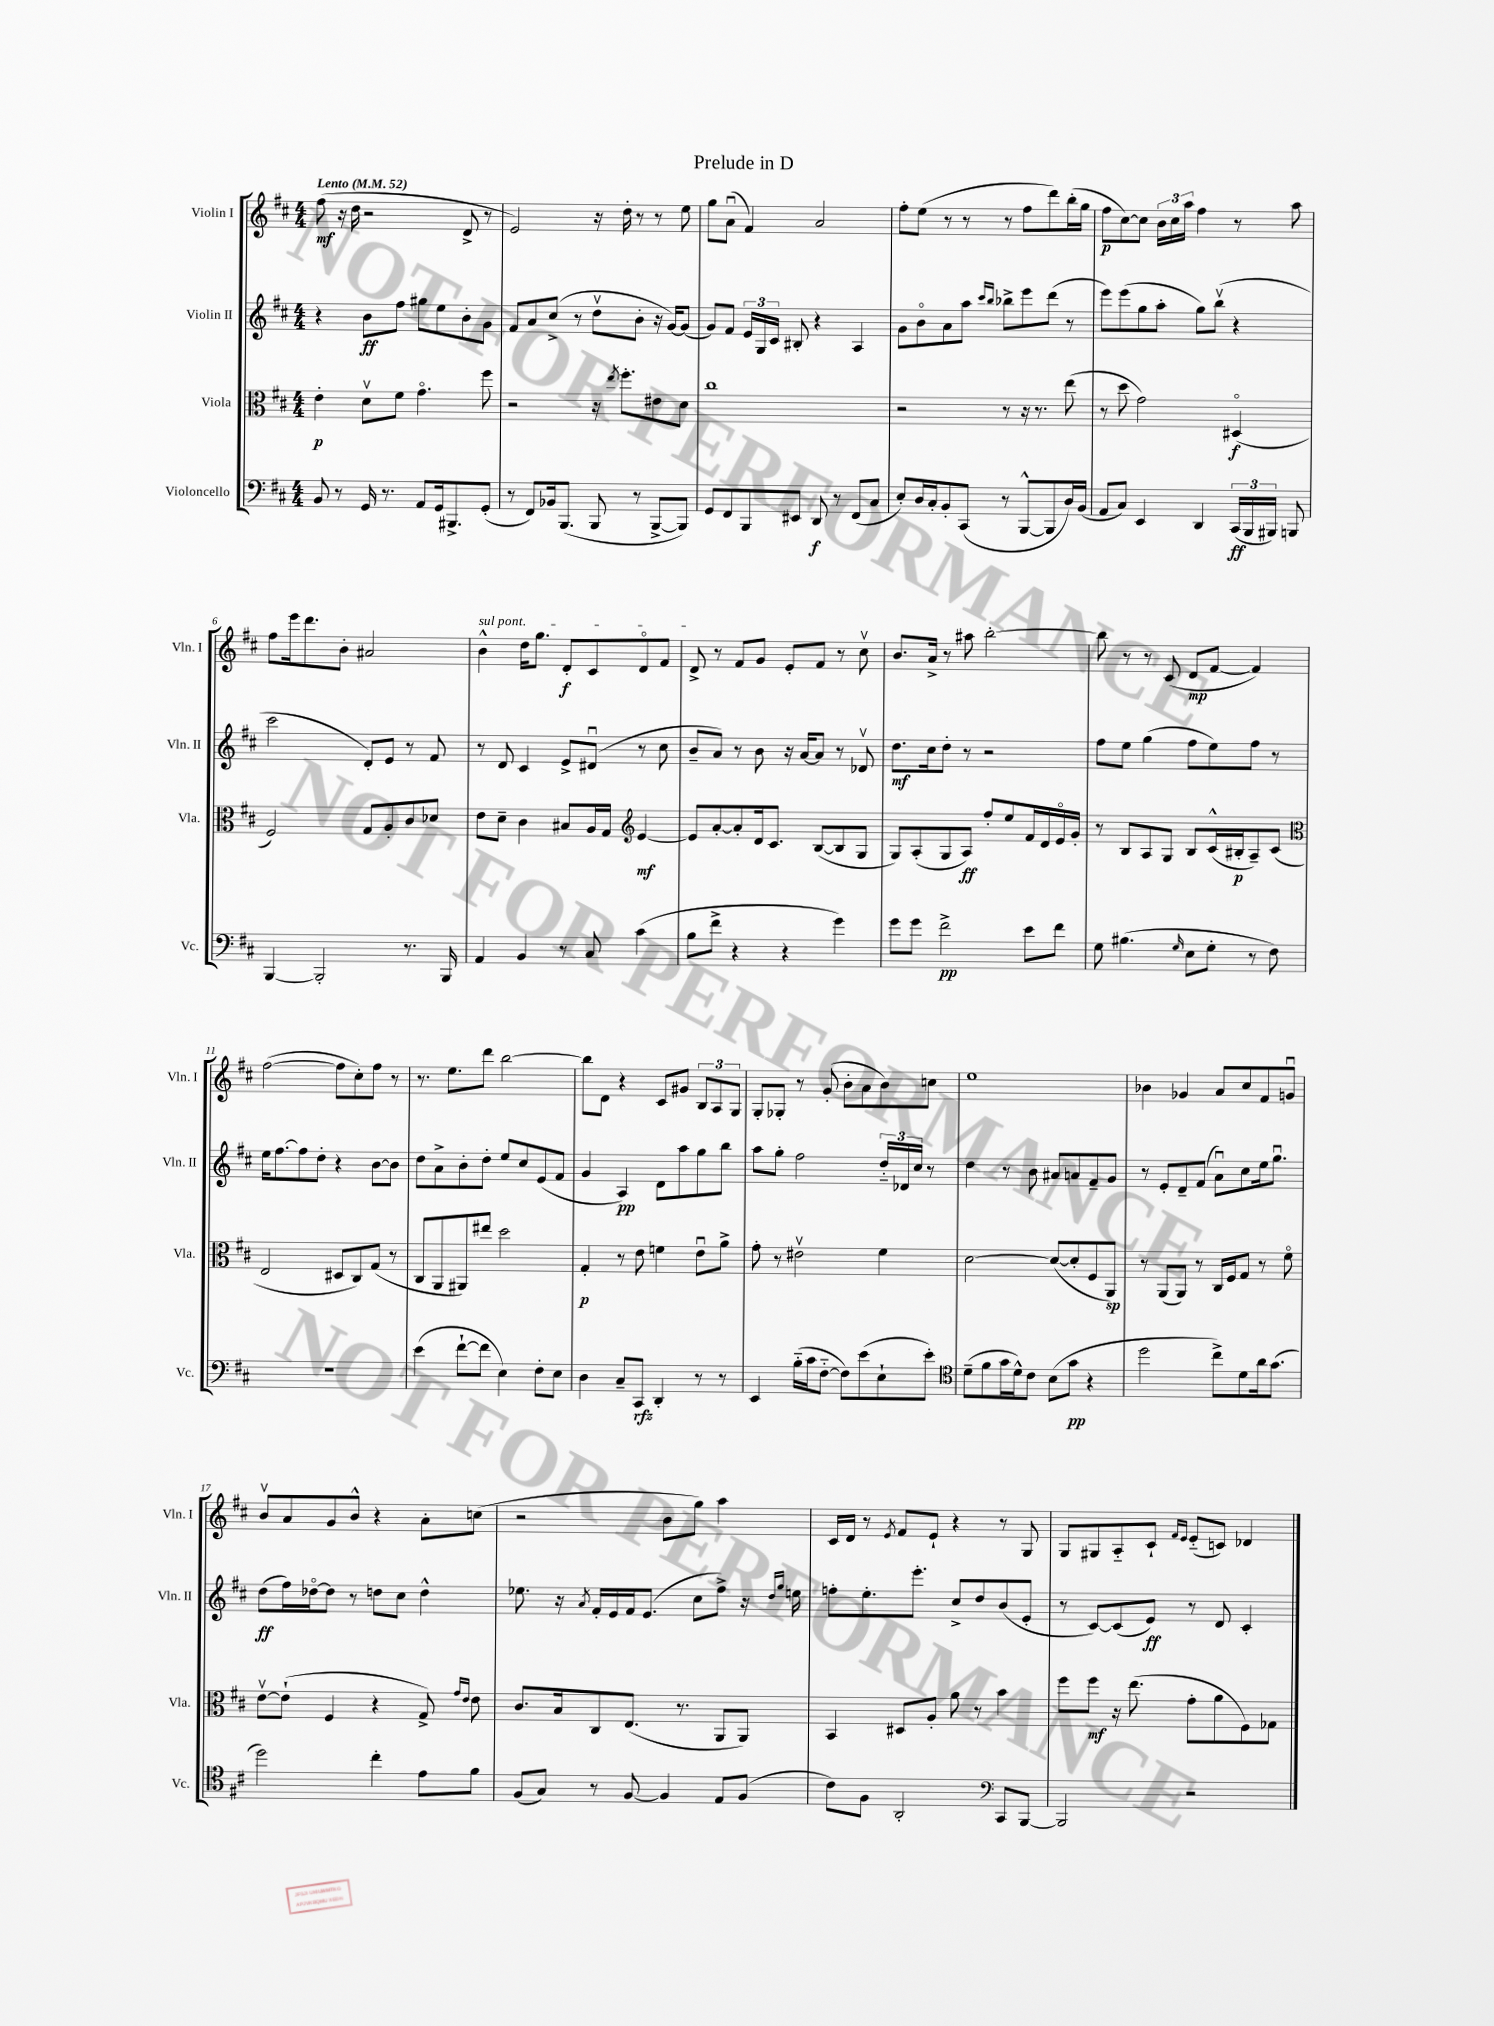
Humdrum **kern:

**kern	**dynam	**kern	**dynam	**kern	**dynam	**kern	**dynam
*part4	*part4	*part3	*part3	*part2	*part2	*part1	*part1
*staff4	*staff4	*staff3	*staff3	*staff2	*staff2	*staff1	*staff1
*I"Violoncello	*	*I"Viola	*	*I"Violin II	*	*I"Violin I	*
*I'Vc.	*	*I'Vla.	*	*I'Vln. II	*	*I'Vln. I	*
*clefF4	*	*clefC3	*	*clefG2	*	*clefG2	*
*k[f#c#]	*	*k[f#c#]	*	*k[f#c#]	*	*k[f#c#]	*
*M4/4	*	*M4/4	*	*M4/4	*	*M4/4	*
*MM52	*	*MM52	*	*MM52	*	*MM52	*
=1	=1	=1	=1	=1	=1	=1	=1
!	!	!	!	!	!	!LO:TX:a:B:t=Lento	!
8BB/	.	4e'\	p	4r	.	(8ff#\	mf
8r	.	.	.	.	.	16r	.
.	.	.	.	.	.	16dd\	.
16GG/	.	8dv\L	.	8b\L	ff	2r	.
8.r	.	.	.	.	.	.	.
.	.	8f#\J	.	8ff#\J	.	.	.
8AA/L	.	4.g\	.	8gg#X\L	.	.	.
16GG/k	.	.	.	8ee\	.	.	.
8.BBB#X^/	.	.	.	.	.	.	.
.	.	.	.	8b'\	.	8d^/	.
(8GG'/J	.	8ff#\	.	8g\J	.	8r	.
=2	=2	=2	=2	=2	=2	=2	=2
8r	.	2r	.	8f#/L	.	2e/)	.
8FF#/L)	.	.	.	8a/	.	.	.
16BB-X/k	.	.	.	(8cc#^/J	.	.	.
(8.BBB/J	.	.	.	.	.	.	.
.	.	.	.	8r	.	.	.
8BBB/	.	16r	.	8ddv\L	.	16r	.
.	.	8qee/	.	.	.	.	.
.	.	8.ff#'\L	.	.	.	16dd'\	.
8r	.	.	.	8b'\J	.	8r	.
[8BBB^/L	.	8e#X\	.	16r	.	8r	.
.	.	.	.	[16g/KL)	.	.	.
8BBB/J])	.	8d\J	.	(8g/J]	.	8ee\	.
=3	=3	=3	=3	=3	=3	=3	=3
8GG/L	.	1cc#	.	8g/L)	.	8gg\L	.
8FF#/	.	.	.	8f#/J	.	(8au\J	.
8BBB/	.	.	.	24e/LL	.	4f#/)	.
.	.	.	.	24G/	.	.	.
.	.	.	.	24c#/JJ	.	.	.
8EE#X/J	.	.	.	8B#X'/	.	.	.
8DD/	f	.	.	4r	.	2a/	.
8r	.	.	.	.	.	.	.
(8FF#/L	.	.	.	4A/	.	.	.
8C#/J	.	.	.	.	.	.	.
=4	=4	=4	=4	=4	=4	=4	=4
8E'/L)	.	2r	.	8g\L	.	8ff#'\L	.
16D/L	.	.	.	8b\	.	(8ee\J	.
16C#'/J	.	.	.	.	.	.	.
8BB'/	.	.	.	8a\	.	8r	.
(8CC#/J	.	.	.	8aa\J	.	8r	.
.	.	.	.	16qqccc#/LL	.	.	.
.	.	.	.	16qqbb/JJ	.	.	.
8r	.	8r	.	8bb-X^\L	.	8r	.
[8BBB^^/L	.	16r	.	8eee\	.	8ff#\L	.
.	.	8.r	.	.	.	.	.
8BBB/]	.	.	.	(8ddd\J	.	8ddd\)	.
16D/L)	.	(8ee\	.	8r	.	(16bb'\L	.
(16BB/JJ	.	.	.	.	.	16gg\JJ	.
=5	=5	=5	=5	=5	=5	=5	=5
8AA/L	.	8r	.	8eee\L)	.	8ff#\L	p
8C#/J)	.	8dd\	.	(8eee\	.	[8cc#\)	.
4EE/	.	2g\)	.	8gg\	.	8cc#\J]	.
.	.	.	.	8aa'\J	.	24b\LL	.
.	.	.	.	.	.	24cc#\	.
.	.	.	.	.	.	24aa\JJ	.
4DD/	.	.	.	8gg\L)	.	4ff#\	.
.	.	.	.	(8bbv\J	.	.	.
(24CC#/LL	ff	(4D#X/	f	4r	.	8r	.
24BBB/	.	.	.	.	.	.	.
24BBB#X/JJ)	.	.	.	.	.	.	.
8BBBn/	.	.	.	.	.	8aa\	.
!!LO:LB:g=z
=6	=6	=6	=6	=6	=6	=6	=6
[4BBB/	.	2F#/)	.	2ccc#\	.	8ff#\L	.
.	.	.	.	.	.	16eee\k	.
.	.	.	.	.	.	8.ddd\	.
2BBB'/]	.	.	.	.	.	.	.
.	.	.	.	.	.	8b'\J	.
.	.	8G/L	.	8d'/L)	.	2a#X/	.
.	.	8A'/	.	8e/J	.	.	.
8.r	.	8c#/	.	8r	.	.	.
.	.	8d-X/J	.	8f#/	.	.	.
16BBB/	.	.	.	.	.	.	.
=7	=7	=7	=7	=7	=7	=7	=7
!	!	!	!	!	!	!LO:TX:a:i:t=sul pont.	!
4AA/	.	8e\L	.	8r	.	4b^^\	.
.	.	8d~\J	.	8d/	.	.	.
4BB/	.	4c#\	.	4c#/	.	16dd\KL	.
.	.	.	.	.	.	8.gg\J	.
8r	.	8B#X/L	.	8e^/L	.	8d'/L	f
8C#/	.	16A/L	.	(8d#Xu/J	.	8c#/	.
.	.	16G/JJ	.	.	.	.	.
*	*	*clefG2	*	*	*	*	*
(4c#\	.	[4e/	mf	8r	.	8d/	.
.	.	.	.	8cc#\	.	8f#/J	.
=8	=8	=8	=8	=8	=8	=8	=8
8B\L	.	8e/L]	.	8b~/L	.	8d^/	.
8f#^\J	.	[8a'/	.	8a/J)	.	8r	.
4r	.	8a'/]	.	8r	.	8f#/L	.
.	.	16d/k	.	8b\	.	8g/J	.
.	.	8.c#/J	.	.	.	.	.
4r	.	.	.	16r	.	8e'/L	.
.	.	.	.	[16a/KL	.	.	.
.	.	([8B/L	.	8a/J]	.	8f#/J	.
4g\)	.	8B/]	.	8r	.	8r	.
.	.	8G/J	.	8d-Xv/	.	8cc#v\	.
=9	=9	=9	=9	=9	=9	=9	=9
8g\L	.	8G/L)	.	8.dd\L	mf	8.b/L	.
8g\J	.	(8A'/	.	.	.	.	.
.	.	.	.	16cc#\k	.	16a^/Jk	.
2f#^\	pp	8G/	.	8dd'\J	.	8r	.
.	.	8A/J)	ff	8r	.	8aa#X\	.
.	.	8ff#'/L	.	2r	.	[2bb'\	.
.	.	8ee/	.	.	.	.	.
8e\L	.	16f#/L	.	.	.	.	.
.	.	16d/	.	.	.	.	.
8f#\J	.	16e/	.	.	.	.	.
.	.	16g'/JJ	.	.	.	.	.
=10	=10	=10	=10	=10	=10	=10	=10
8G\	.	8r	.	8ff#\L	.	8bb\]	.
(4.B#X\	.	8B/L	.	8ee\J	.	8r	.
.	.	8A/	.	(4gg\	.	8r	.
.	.	8G/J	.	.	.	(8c#/	.
16qqG/	.	.	.	.	.	.	.
8E\L	.	8B/L	.	8ff#\L	.	8d/L	mp
8G'\J	.	(16c#^^/L	.	8ee\)	.	[8f#/J	.
.	.	16B#X'/J	p	.	.	.	.
8r	.	8A~/)	.	8ff#\J	.	4f#/])	.
8F#\)	.	(8c#/J	.	8r	.	.	.
!!LO:LB:g=z
=11	=11	=11	=11	=11	=11	=11	=11
*	*	*clefC3	*	*	*	*	*
1r	.	2E/	.	16ee\KL	.	([2ff#\	.
.	.	.	.	[8.ff#\	.	.	.
.	.	.	.	8ff#\]	.	.	.
.	.	.	.	8dd'\J	.	.	.
.	.	8D#X/L	.	4r	.	8ff#\L]	.
.	.	8C#/)	.	.	.	8cc#'\)	.
.	.	(8G/J	.	[8b\L	.	8ff#\J	.
.	.	8r	.	8b\J]	.	8r	.
=12	=12	=12	=12	=12	=12	=12	=12
(4e\	.	8C#/L	.	8dd\L	.	8.r	.
.	.	8AA/	.	8a^\	.	.	.
.	.	.	.	.	.	8.ee\L	.
[8f#`\L	.	8AA#X/)	.	8b'\	.	.	.
8f#\J]	.	8ee#X/J	.	8dd'\J	.	8ddd\J	.
4E\)	.	2dd\	.	8ee/L	.	[2bb\	.
.	.	.	.	8cc#/	.	.	.
8F#'\L	.	.	.	(8e/	.	.	.
8E\J	.	.	.	8f#/J	.	.	.
=13	=13	=13	=13	=13	=13	=13	=13
4D\	.	4G'/	p	4g/	.	8bb\L]	.
.	.	.	.	.	.	8d\J	.
8C#~/L	.	8r	.	4A/)	pp	4r	.
8CC#/J	rfz	8e\	.	.	.	.	.
4DD'/	.	4fn\	.	8d\L	.	8c#/L	.
.	.	.	.	8aa\	.	8g#X/J	.
8r	.	8eu\L	.	8gg\	.	12B/L	.
.	.	.	.	.	.	12A/	.
8r	.	8a^\J	.	8bb\J	.	.	.
.	.	.	.	.	.	12G/J	.
=14	=14	=14	=14	=14	=14	=14	=14
4EE/	.	8g'\	.	8aa\L	.	8G'/L	.
.	.	8r	.	8gg'\J	.	8G-X'/J	.
(16B\LL	.	2e#Xv\	.	2ff#\	.	8r	.
16c#\J	.	.	.	.	.	.	.
[8F#\J	.	.	.	.	.	(8g'/	.
8F#\L])	.	.	.	.	.	8b'\L	.
(8e\	.	.	.	.	.	8a\	.
8E`\	.	4f#\	.	24dd/LL	.	8b\)	.
.	.	.	.	24d-X/	.	.	.
.	.	.	.	24cc#/JJ	.	.	.
8e'\J)	.	.	.	8r	.	8ccn\J	.
=15	=15	=15	=15	=15	=15	=15	=15
*clefC4	*	*	*	*	*	*	*
(8d~\L	.	[2d\	.	4dd\	.	1ee	.
8f#\	.	.	.	.	.	.	.
16g\L	.	.	.	8r	.	.	.
16d^^\J)	.	.	.	.	.	.	.
8c#\J	.	.	.	8b\	.	.	.
(8B\L	.	(8d/L_	.	8a#X/L	.	.	.
8g\J	pp	8d'/]	.	8an/	.	.	.
4r	.	8F#/	.	8f#~/	.	.	.
.	.	8AA/J)	sp	8g/J	.	.	.
=16	=16	=16	=16	=16	=16	=16	=16
2dd\	.	8r	.	8r	.	4b-X\	.
.	.	(8AA/L	.	8e'/L	.	.	.
.	.	8AA/J)	.	8d~/	.	4g-X/	.
.	.	8r	.	(8f#/J	.	.	.
8cc#^\L)	.	16C#/LL	.	8au\L)	.	8a/L	.
.	.	16F#/J	.	.	.	.	.
8d\	.	8G/J	.	8cc#\	.	8cc#/	.
16a\k	.	8r	.	16ee\k	.	8f#/	.
(8.g\J	.	.	.	8.ggu\J	.	.	.
.	.	8f#\	.	.	.	8gnu/J	.
!!LO:LB:g=z
=17	=17	=17	=17	=17	=17	=17	=17
2dd\)	.	[8ev\L	.	(8dd\L	ff	8bv/L	.
.	.	(8e`\J]	.	16ff#\L)	.	8a/	.
.	.	.	.	[16dd-X\J	.	.	.
.	.	4F#/	.	8dd-\J]	.	8g/	.
.	.	.	.	8r	.	8b^^/J	.
4cc#'\	.	4r	.	8ddn\L	.	4r	.
.	.	.	.	8cc#\J	.	.	.
8e\L	.	8G^/)	.	4dd^^\	.	8a'\L	.
.	.	16qqg/LL	.	.	.	.	.
.	.	16qqe/JJ	.	.	.	.	.
8f#\J	.	8e\	.	.	.	(8ccn\J	.
=18	=18	=18	=18	=18	=18	=18	=18
(8F#/L	.	8.c#/L	.	8.ee-X\	.	2r	.
8G/J)	.	.	.	.	.	.	.
.	.	16B/k	.	16r	.	.	.
.	.	.	.	8qa/	.	.	.
8r	.	8C#/	.	16f#'/LL	.	.	.
.	.	.	.	16e/	.	.	.
[8F#/	.	(8.E/J	.	16f#/J	.	.	.
.	.	.	.	(8.e/J	.	.	.
4F#/]	.	.	.	.	.	8b\L	.
.	.	8.r	.	.	.	.	.
.	.	.	.	8cc#\L	.	8gg\J)	.
8E/L	.	8AA/L	.	8ff#^\J)	.	4aa\	.
(8F#/J	.	8AA/J)	.	16r	.	.	.
.	.	.	.	16qqdd/LL	.	.	.
.	.	.	.	16qqgg/JJ	.	.	.
.	.	.	.	16een\	.	.	.
=19	=19	=19	=19	=19	=19	=19	=19
8c#\L)	.	4BB/	.	8ffn'\L	.	16c#/LL	.
.	.	.	.	.	.	16d/JJ	.
8F#\J	.	.	.	8.ee'\	.	8r	.
.	.	.	.	.	.	8qe/	.
2AA'/	.	8D#X/L	.	.	.	8f#/L	.
.	.	.	.	8.eee'\J	.	.	.
.	.	8A'/J	.	.	.	8e`/J	.
.	.	8a\	.	8cc#^/L	.	4r	.
.	.	8r	.	8dd/	.	.	.
*clefF4	*	*	*	*	*	*	*
8CC#/L	.	4b\	.	(8b/	.	8r	.
[8BBB/J	.	.	.	8e'/J	.	8G/	.
=20	=20	=20	=20	=20	=20	=20	=20
2BBB/]	.	8ff#\L	.	8r	.	8G/L	.
.	.	8ff#\J	mf	[8c#/L)	.	8G#X/	.
.	.	16r	.	(8c#/]	.	8A/	.
.	.	(8.ee\	.	.	.	.	.
.	.	.	.	8e/J)	ff	8c#`/J	.
.	.	.	.	.	.	16qqf#/LL	.
.	.	.	.	.	.	16qqe/JJ	.
2r	.	8g'\L	.	8r	.	(8e/L	.
.	.	8a\	.	8d/	.	8cn/J)	.
.	.	8F#\)	.	4c#'/	.	4d-X/	.
.	.	8G-X\J	.	.	.	.	.
==	==	==	==	==	==	==	==
*-	*-	*-	*-	*-	*-	*-	*-
